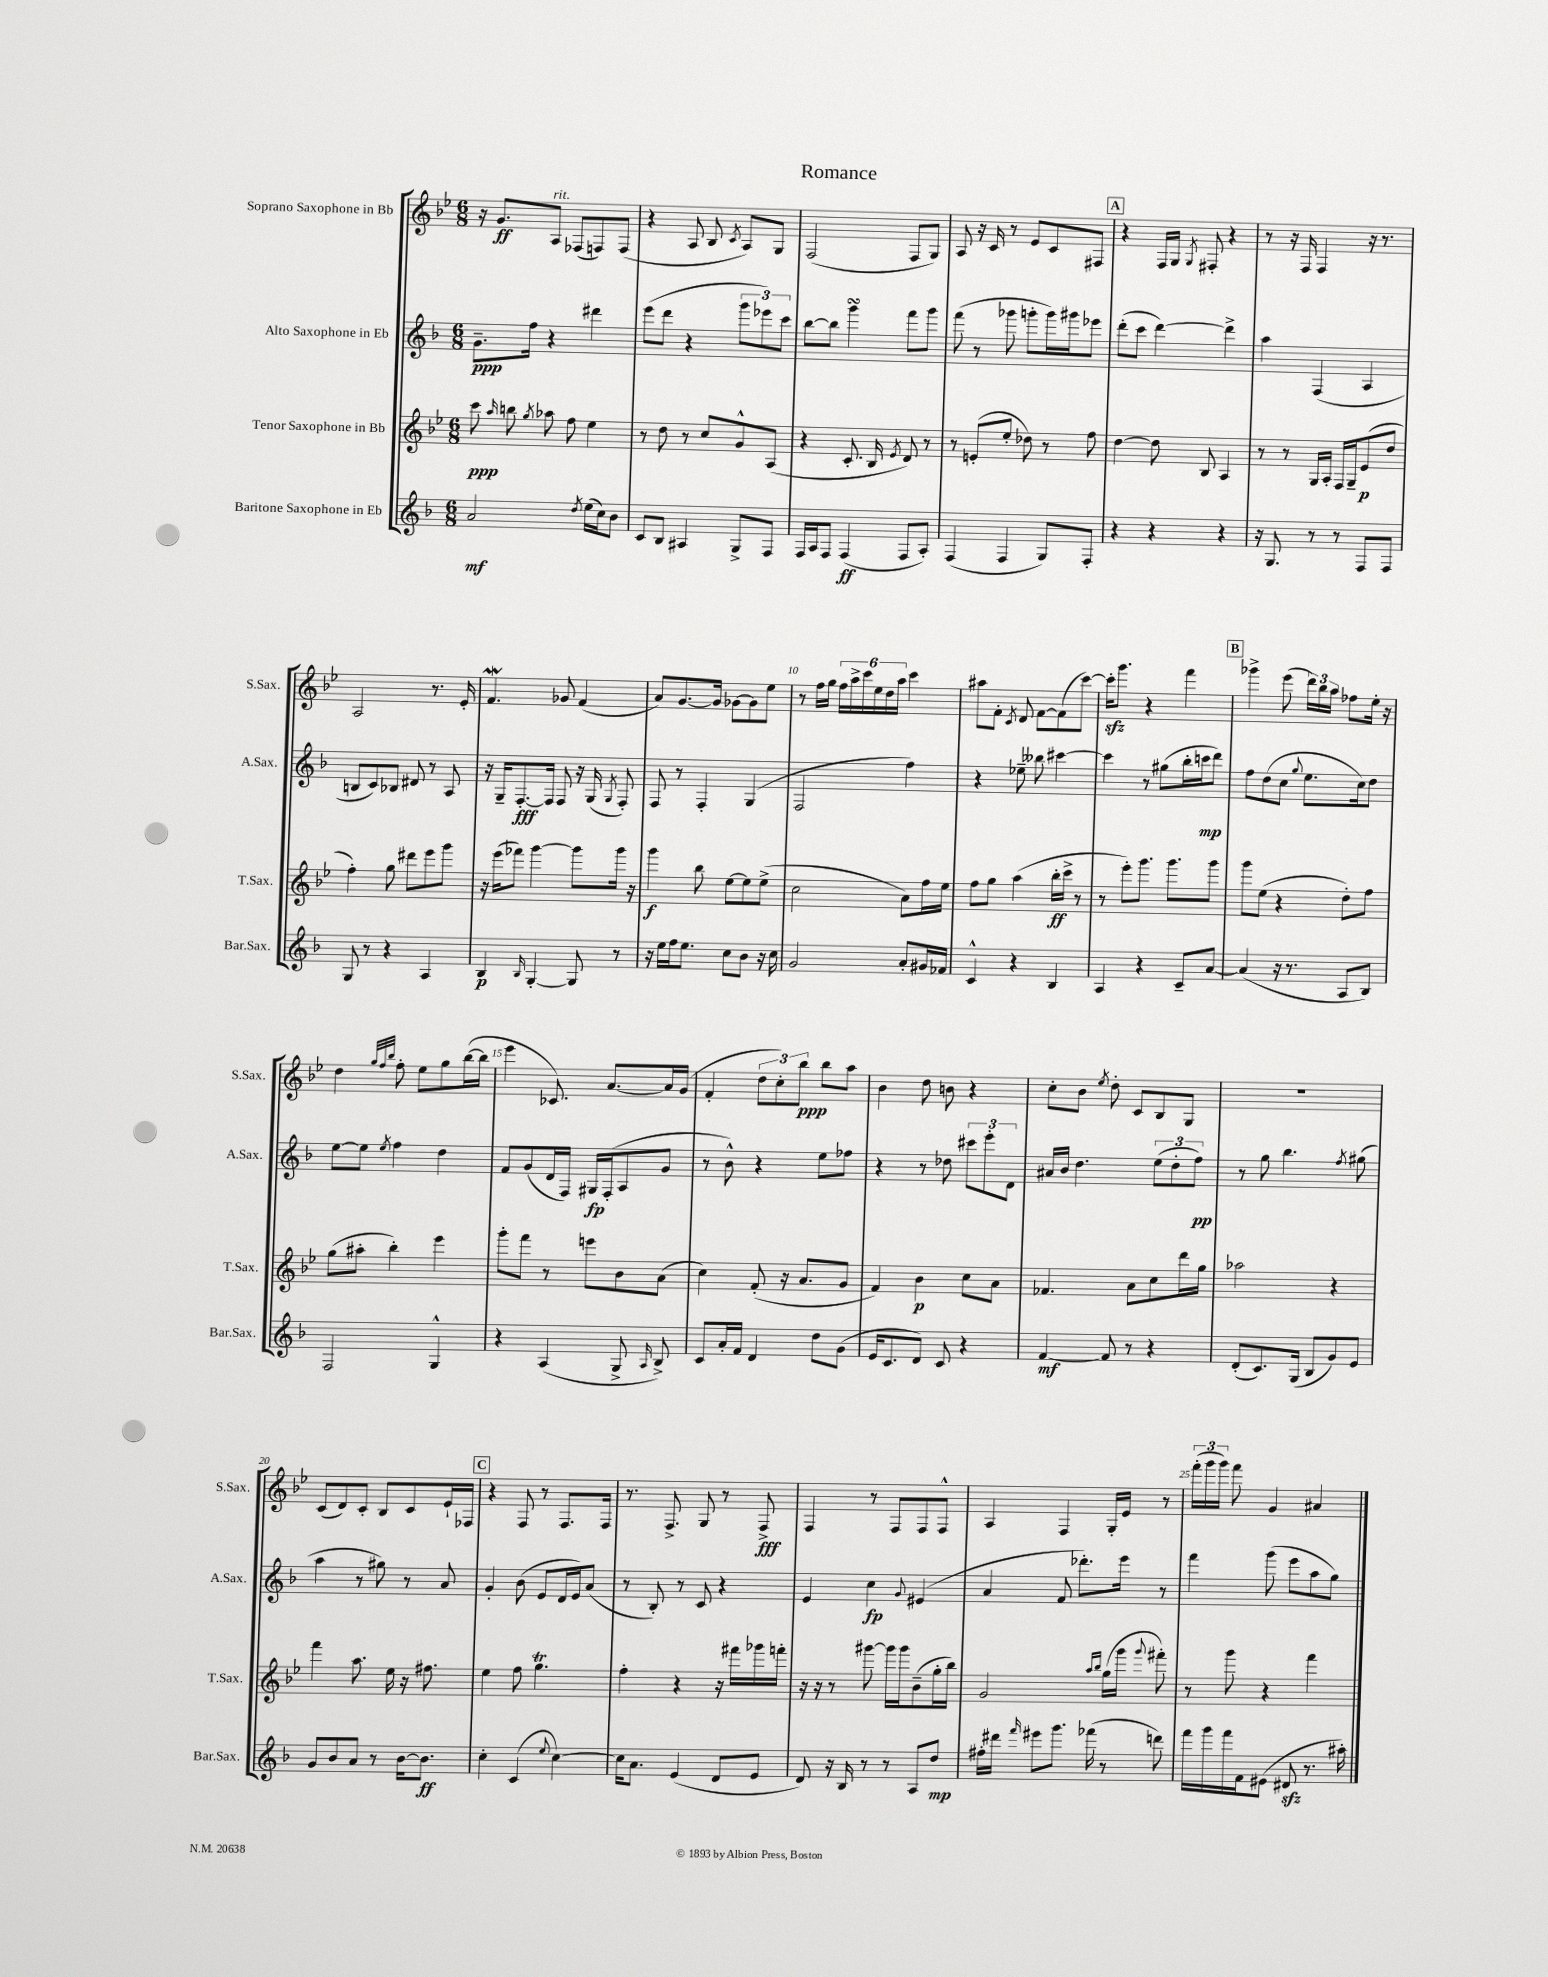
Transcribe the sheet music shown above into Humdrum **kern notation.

**kern	**kern	**kern	**kern
*staff4	*staff3	*staff2	*staff1
*clefG2	*clefG2	*clefG2	*clefG2
*k[b-]	*k[b-e-]	*k[b-]	*k[b-e-]
*M6/8	*M6/8	*M6/8	*M6/8
2a	8ccc	8.g~	16r
.	.	.	8.g
.	16qqaa	.	.
.	8bb	.	.
.	.	16ff	.
.	8qgg	.	.
.	8aa-	4r	8A
.	8ff	.	(8F-
8qdd	.	.	.
(16ee	4ee-	4ddd#	8F)
16cc)	.	.	.
8b-	.	.	(8F
=	=	=	=
8c	8r	(8eee	4r
8B-	8dd	8ddd	.
4A#	8r	4r	8A
.	8cc	.	8B-
.	.	.	8qc
8G^	8g^^	12ggg	8A)
.	.	12eee-)	.
8F	(8A	.	8G
.	.	12ccc	.
=	=	=	=
16F	4r	[8bb-	(2F
16A	.	.	.
8F	.	8bb-]	.
(4F	8.c'	4ggg	.
.	16B-	.	.
.	8qe-	.	.
8F	8d)	8fff	8F
8A')	8r	8ggg	8G)
=	=	=	=
(4F	8r	(8fff	8A
.	(8e'	8r	16r
.	.	.	16c
4F	8ee-'	8ggg-	8r
.	8dd-)	8ggg'	8e-
8G)	8r	16ggg)	8c
.	.	16ggg#	.
8F'	8ff	8eee-	8F#
=	=	=	=
4r	[4dd	(8ddd'	4r
.	.	8ccc	.
4r	8dd]	[4ddd)	16F
.	.	.	16G
.	.	.	8qG
.	8B-	.	8F#'
4r	4A	4ddd^]	4r
=	=	=	=
16r	8r	4aa	8r
8.G	.	.	.
.	8r	.	16r
.	.	.	16F
8r	16G	(4F	4F
.	16A'	.	.
8r	16F	.	.
.	16G~	.	.
8F	(8e-	4A	16r
.	.	.	8.r
8F	8dd	.	.
=	=	=	=
8G	4ff')	8B	2A
8r	.	8c)	.
4r	8gg	8B-	.
.	8ddd#	8d#	.
4A	8eee-	8r	8.r
.	8ggg	8A	.
.	.	.	16e-'
=	=	=	=
4B-	16r	16r	4.f
.	(16eee-	16G~	.
.	8fff-)	[8.F'	.
16qqB-	.	.	.
[4G'	[4ggg	.	.
.	.	16F]	.
.	.	8F	8g-
8G]	8ggg]	16r	(4f
.	.	(16G	.
.	.	8qG	.
8r	16ggg	8F')	.
.	16r	.	.
=	=	=	=
16r	4ggg	8F	8a)
16ee	.	.	.
16ff	.	8r	[8.g
8.ee	.	.	.
.	8bb-	4F'	.
.	.	.	16g]
8cc	[8ee-	.	[8g-
8b-	8ee-]	(4G	8g-]
16r	(8ee-^	.	8ee-
16cc	.	.	.
=	=	=	=
2g	2cc	2F	8r
.	.	.	16ff
.	.	.	16gg
.	.	.	24ff
.	.	.	24aa^
.	.	.	24ccc
.	.	.	24ee-
.	.	.	24dd
.	.	.	24aa
8a'	8a)	4ff)	4ccc
16g#	16ff	.	.
16f-	16ee-	.	.
=	=	=	=
4c^^	8ff	4r	8aa#
.	8gg	.	8f'
.	.	.	8qc
4r	(4aa	8ee-~	8d
.	.	8bb--	[8f
4B-	16bb-'	[4ccc#	(8f]
.	16ccc^	.	.
.	8r	.	[8ccc)
=	=	=	=
4A	8r	4ccc#]	16ccc']
.	.	.	8.ggg
.	8eee-')	.	.
4r	8.ggg	8r	4r
.	.	(8gg#	.
.	8.ggg	.	.
8c~	.	16bb-'	4fff
.	.	16ccc	.
[8a	8ggg	8ddd)	.
=	=	=	=
(4a]	8ggg	8ff	4ggg-^
.	(8ee-	(8dd	.
16r	4r	8cc	(8eee-
8.r	.	.	.
.	.	8qqgg	.
.	.	8.ee	24ddd)
.	.	.	24bb-
.	.	.	24aa
8A	8dd')	.	8ff-
.	.	16cc)	.
8B-)	8ff	8dd	16ee-'
.	.	.	16r
=	=	=	=
2F	(8gg	[8ee	4dd
.	8aa#'	8ee]	.
.	.	.	32qqgg
.	.	.	32qqff
.	.	8qee	32qqbb-
.	4bb-')	4ff	8ff'
.	.	.	8ee-
4G^^	4eee-	4dd	8gg
.	.	.	([16bb-
.	.	.	16bb-]
=	=	=	=
4r	8ggg'	8f	4eee-
.	8fff	(8g	.
(4A	8r	16d	8.c-)
.	.	16F)	.
.	8eee	16G#	.
.	.	(16F'	[8.a
8G^	8b-	8A	.
16qqA	.	.	.
8B-^)	(8a	8g	16a]
.	.	.	(16g
=	=	=	=
8c	4cc)	8r	4f'
16a'	.	8b-^^)	.
16f	.	.	.
4d	(8f'	4r	12dd
.	.	.	12cc')
.	16r	.	.
.	.	.	12bb-
.	8.a	.	.
8dd	.	8ee	8bb-
(8g	8g	8ff-	8aa
=	=	=	=
16e	4f)	4r	4b-
8.c	.	.	.
8d)	4b-	8r	8dd
8c	.	8dd-	8b
4r	8cc	12ccc#	4r
.	.	12eee'	.
.	8a	.	.
.	.	12d	.
=	=	=	=
[4f	4.f-	16a#	8cc'
.	.	16b-	.
.	.	4.dd	8b-
.	.	.	8qee-
8f]	.	.	8dd'
8r	8a	.	8c
4r	8cc	(12ee	8B-
.	.	12dd'	.
.	16ddd	.	8G
.	.	12ff)	.
.	16gg	.	.
=	=	=	=
(8d'	2aa-	8r	2.r
8.c)	.	8gg	.
.	.	4.bb-	.
(16G	.	.	.
8B-	.	.	.
8g)	4r	.	.
.	.	8qff	.
8e	.	(8gg#	.
=	=	=	=
8g	4fff	4aa	(8c
8b-	.	.	8d)
8a	8.aa	8r	8c'
8r	.	8gg#)	8B-
.	16ee-	.	.
[16b-	16r	8r	8c
8.b-]	8.ff#	.	.
.	.	8a	16e-`
.	.	.	16F-
=	=	=	=
4cc'	4ee-	4g'	4r
(4c	8ff	(8b-	8F
.	4.gg	8e	8r
8qqee	.	.	.
[4cc)	.	16d	8.F
.	.	16e)	.
.	.	(8a	.
.	.	.	16F
=	=	=	=
16cc]	4ff'	8r	8.r
8.a	.	.	.
.	.	8B-')	.
.	.	.	8.F^
(4e	4r	8r	.
.	.	8c	8G
8d	16r	4r	8r
.	16fff#	.	.
8e	16ggg-	.	8F^
.	16fff'	.	.
=	=	=	=
8d)	16r	4e	4F
.	16r	.	.
16r	8r	.	.
16B-	.	.	.
8r	[8ggg#	4cc	8r
8r	16ggg#]	.	8F
.	16ggg#	.	.
.	.	8qqg	.
8A	(8b-~	(4e#	8F
8dd	16gg'	.	8F^^
.	16bb-)	.	.
=	=	=	=
16ff#'	2g	4a	4A
16ddd#	.	.	.
16qqfff	.	.	.
8eee#	.	.	.
8.ggg	.	8f	4F
.	.	8.ddd-')	.
(16fff-	.	.	.
.	16qqaa	.	.
.	16qqbb-	.	.
8r	(16gg	.	16G'
.	16ggg	16eee	16e-
.	8qqggg	.	.
8ddd)	8fff#')	8r	8r
=	=	=	=
16fff	8r	4fff	(24fff'
.	.	.	24ggg
16ggg	.	.	.
.	.	.	24ggg)
16fff	8ggg	.	8fff
16f	.	.	.
(8e#	4r	(8ggg	4g
8d#	.	8eee	.
8.r	4fff	8aa	4a#
.	.	8gg)	.
16aa#')	.	.	.
==	==	==	==
*-	*-	*-	*-
